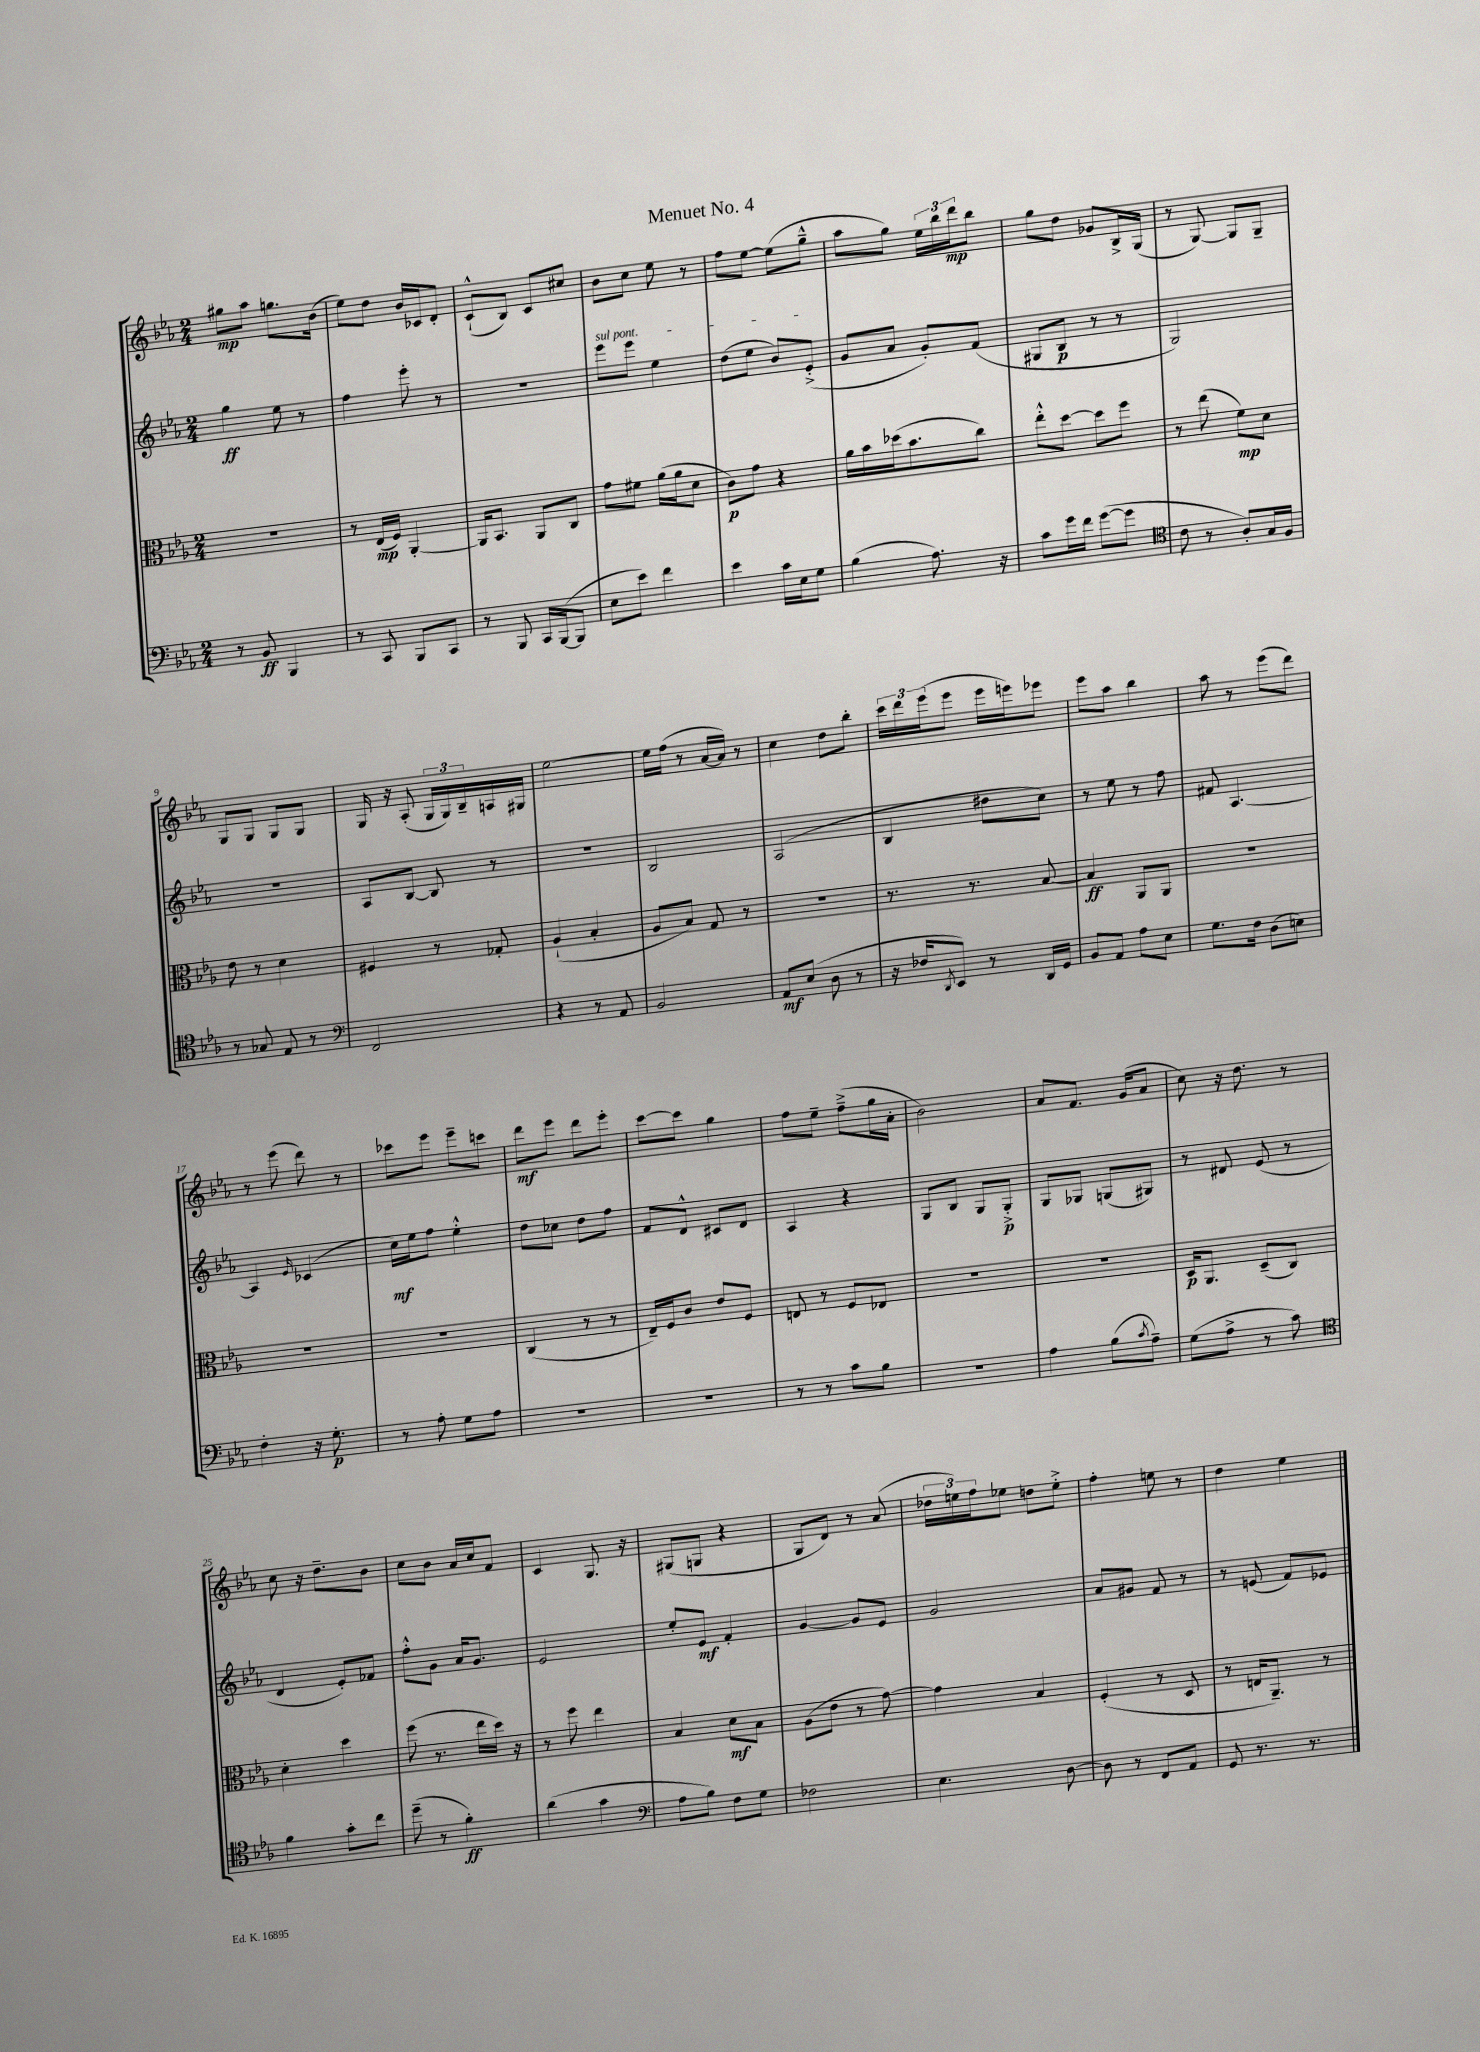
\header { title = "Menuet No. 4" }
<<
\new StaffGroup <<
\new Staff = "s0" {
    \clef treble \key ees \major \numericTimeSignature \time 2/4
    gis''8\mp aes''8 g''8. bes'16( |
    ees''8) d''8 bes'16 ces'16 d'8-. |
    c'8-!-^( bes8) c'8 cis''8 |
    bes'8 c''8 ees''8 r8 |
    f''8 ees''8~ ees''8( g''8---^ |
    aes''8 g''8) \tuplet 3/2 { ees''16 bes''16 d'''16\mp } bes''8 |
    g''8 d''8 ges'8 bes16-> g16( |
    r8 g8~) g8 g8-- |
    g8 g8 g8 g8 |
    g16 r16 aes8-.( \tuplet 3/2 { g16 g16) bes16-- } a16 gis16 |
    ees''2~ |
    ees''16 f''16( r8 aes'16~ aes'16) r8 |
    c''4 d''8 bes''8-. |
    \tuplet 3/2 { c'''16 d'''16 ees'''16( } ees'''8 ees'''16 e'''16) ees'''8 |
    ees'''8 aes''8 bes''4 |
    aes''8 r8 ees'''8( d'''8) |
    r8 ees'''8( d'''8) r8 |
    ces'''8 ees'''8 ees'''8-- c'''8 |
    d'''8\mf ees'''8 d'''8 ees'''8-. |
    c'''8~ c'''8 g''4 |
    f''8 ees''8-- f''8--->( g''16 aes'16-. |
    bes'2) |
    aes'8 f'8. g'16( aes'8 |
    c''8) r16 d''8. r8 |
    c''8 r16 d''8.-- bes'8 |
    c''8 bes'8 aes'16 c''16 f'8 |
    c'4 g8. r16 |
    gis8( g8 r4 |
    g8 d'8) r8 aes'8( |
    \tuplet 3/2 { des''16 e''16) f''16 } ees''8 d''8 ees''8-.-> |
    f''4-. e''8 r8 |
    d''4 ees''4 \bar "|." |
}
\new Staff = "s1" {
    \clef treble \key ees \major \numericTimeSignature \time 2/4
    g''4\ff ees''8 r8 |
    f''4 ees'''8-. r8 |
    r2 |
    \once \override TextSpanner.bound-details.left.text = \markup { \italic "sul pont." } ees'''8\startTextSpan ees'''8 ees''4 |
    d''8( ees''8 bes'8) ees'8-.->\stopTextSpan( |
    g'8 aes'8 g'8-.) f'8( |
    gis8 bes8\p r8 r8 |
    g2) |
    R2 |
    aes8 bes8~ bes8 r8 |
    r2 |
    bes2 |
    aes2( |
    bes4 dis''8 c''8) |
    r8 ees''8 r8 f''8 |
    fis'8 aes4.~ |
    aes4 \grace { ees'16 } ces'4( |
    c''16\mf) ees''16 f''8 ees''4-.-^ |
    d''8 ces''8 d''8 f''8 |
    f'8 d'8-^ cis'8 d'8 |
    aes4 r4 |
    g8 bes8 g8 g8-.->\p |
    g8 ges8 g8( gis8) |
    r8 dis'8 ees'8( r8 |
    d'4 ees'8-.) fes'8 |
    f''8-.-^ g'8 aes'16 g'8. |
    ees'2 |
    ees''8-. ees'8\mf f'4-. |
    g'4~ g'8 ees'8 |
    g'2 |
    aes'8 gis'8 f'8 r8 |
    r8 e'8( f'8) ees'8 \bar "|." |
}
\new Staff = "s2" {
    \clef alto \key ees \major \numericTimeSignature \time 2/4
    r2 |
    r8 ees16\mp( f16) aes,4~-. |
    aes,16 bes,8. aes,8 c8 |
    g'8 fis'8 aes'16( aes'16 d'8 |
    c'8\p) g'8 r4 |
    aes'16 bes'16 des''16( bes'8. c''8) |
    ees''8-.-^ d''8~ d''8 f''8 |
    r8 ees''8( f'8\mp) d'8 |
    ees'8 r8 d'4 |
    fis4 r8 ges8-. |
    aes4-!( bes4-. |
    aes8 bes8) g8 r8 |
    r2 |
    r8. r8. bes8~ |
    bes4\ff aes,8 aes,8 |
    R2 |
    R2 |
    R2 |
    c4( r8 r8 |
    ees16--) f16 c'8 ees'8 f8 |
    e8 r8 f8 ees8 |
    R2 |
    r2 |
    d16\p aes,8. d8--( c8) |
    d'4-. d''4 |
    f''8( r8. ees''16 d''16) r16 |
    r8 f''8 ees''4 |
    bes4 d'8\mf bes8 |
    aes8( ees'8 r8 g'8~) |
    g'4 bes4 |
    f4-.( r8 d8 |
    r8 e16 aes,8.--) r8 \bar "|." |
}
\new Staff = "s3" {
    \clef bass \key ees \major \numericTimeSignature \time 2/4
    r8 bes,8\ff bes,,4 |
    r8 c,8 bes,,8 c,8 |
    r8 bes,,8 c,16 bes,,16~( bes,,8 |
    ees8 ees'8) f'4 |
    ees'4 c'16 ees16 g8 |
    bes4( aes8.) r16 |
    c'8 g'16 f'16 g'8~( g'8 |
    \clef tenor c'8 r8 aes8-.) g16 f16 |
    r8 ges8 ees8 r8 |
    \clef bass f,2 |
    r4 r8 aes,8 |
    bes,2 |
    aes,8\mf ees8( d8 r8 |
    r16 fes16 \acciaccatura { d,8 } ees,8) r8 d,16 g,16 |
    bes,8 aes,8 aes8 ees8 |
    g8. f16 d8( e8) |
    f4-. r16 g8.-.\p |
    r8 aes8-. g8 aes8 |
    R2 |
    R2 |
    r8 r8 c'8 bes8 |
    R2 |
    aes4 bes8( \acciaccatura { c'8 } aes8--) |
    g8( aes8-> r8 c'8) |
    \clef tenor f'4 g'8-. c''8 |
    d''8--( r8 f'4-.\ff) |
    aes'4( g'4 |
    \clef bass aes8 bes8) f8 g8 |
    fes2 |
    ees4. d8~ |
    d8 r8 f,8 aes,8 |
    g,8 r8. r8. \bar "|." |
}
>>
>>
